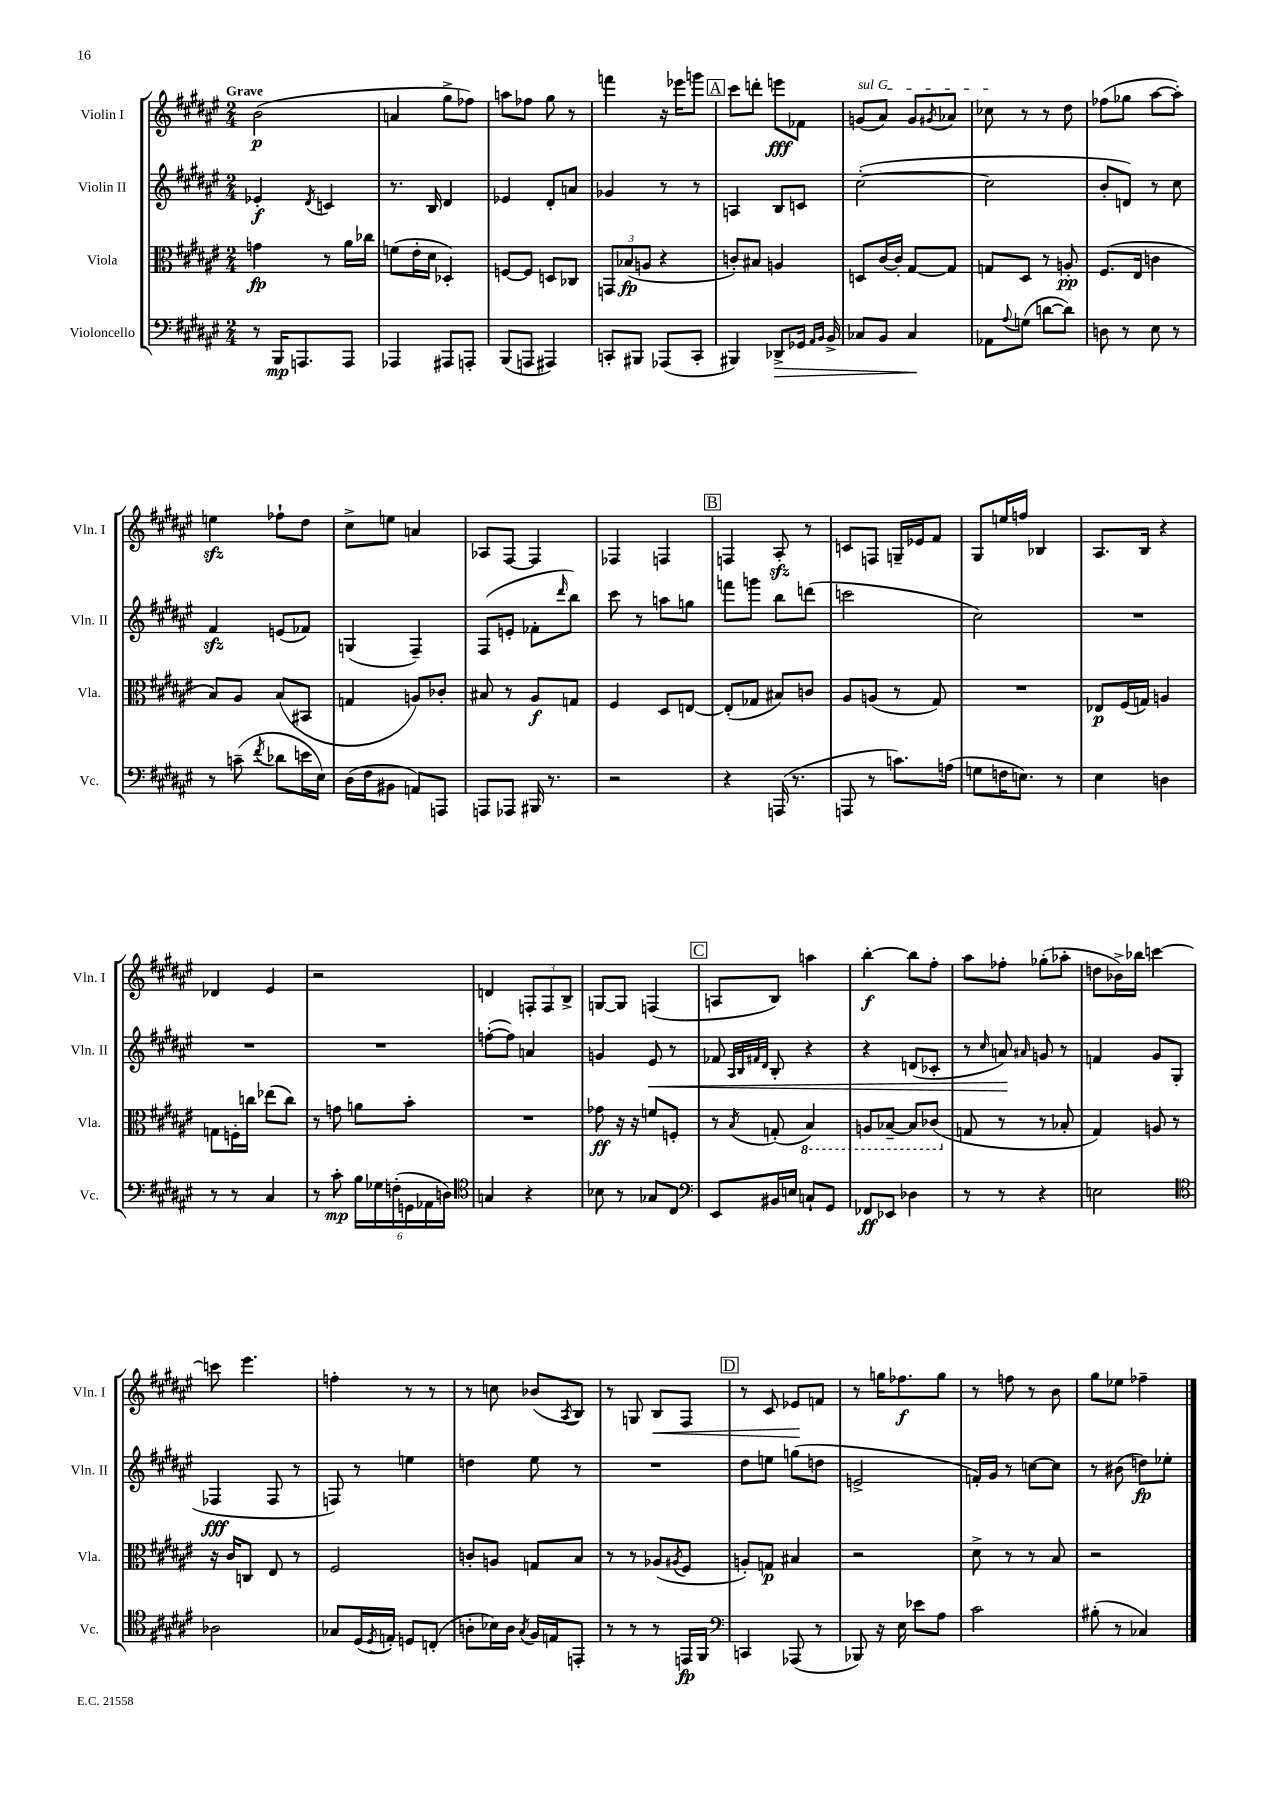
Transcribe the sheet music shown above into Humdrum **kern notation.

**kern	**dynam	**kern	**dynam	**kern	**dynam	**kern	**dynam
*part4	*part4	*part3	*part3	*part2	*part2	*part1	*part1
*staff4	*staff4	*staff3	*staff3	*staff2	*staff2	*staff1	*staff1
*I"Violoncello	*	*I"Viola	*	*I"Violin II	*	*I"Violin I	*
*I'Vc.	*	*I'Vla.	*	*I'Vln. II	*	*I'Vln. I	*
*clefF4	*	*clefC3	*	*clefG2	*	*clefG2	*
*k[f#c#g#d#a#e#]	*	*k[f#c#g#d#a#e#]	*	*k[f#c#g#d#a#e#]	*	*k[f#c#g#d#a#e#]	*
*M2/4	*	*M2/4	*	*M2/4	*	*M2/4	*
=1	=1	=1	=1	=1	=1	=1	=1
!	!	!	!	!	!	!LO:TX:a:B:t=Grave	!
8r	.	4gn\	fp	4e-X'/	f	(2b\	p
16BBB/KL	mp	.	.	.	.	.	.
8.AAAn/	.	.	.	.	.	.	.
.	.	.	.	8qd#/	.	.	.
.	.	8r	.	4cn/	.	.	.
8AAA/J	.	16a#\LL	.	.	.	.	.
.	.	16cc-X\JJ	.	.	.	.	.
=2	=2	=2	=2	=2	=2	=2	=2
4AAA-X/	.	(8fn\L	.	8.r	.	4an/	.
.	.	16e#'\L	.	.	.	.	.
.	.	16d#\JJ	.	16B/	.	.	.
8AAA#X/L	.	4D-X'/)	.	4d#/	.	8gg#^\L	.
8AAAn'/J	.	.	.	.	.	8ff-X\J)	.
=3	=3	=3	=3	=3	=3	=3	=3
(8BBB/L	.	[8Fn/L	.	4e-X/	.	8aan\L	.
8AAAn/J	.	8F/J]	.	.	.	8ff-X\J	.
4AAA#X/)	.	8Dn/L	.	8d#'/L	.	8gg#\	.
.	.	8C-X/J	.	8an/J	.	8r	.
=4	=4	=4	=4	=4	=4	=4	=4
8CCn'/L	.	12GGn/L	.	4g-X/	.	4fffn\	.
.	.	(12B-X/	fp	.	.	.	.
8BBB#X/J	.	.	.	.	.	.	.
.	.	12An/J	.	.	.	.	.
(8AAA-X/L	.	4r	.	8r	.	16r	.
.	.	.	.	.	.	16eee-X\KL	.
8CC'/J	.	.	.	8r	.	8gggn\J	.
!!LO:REH:place=s1:t=A
=5	=5	=5	=5	=5	=5	=5	=5
4BBB#X/)	.	8cn'/L)	.	4An/	.	8ccc#\L	.
.	.	8B#X/J	.	.	.	8dddn'\J	.
!	!LO:HP:b	!	!	!	!	!	!
8DD-X^/L	>	4An/	.	8B/L	.	8eeen\L	fff
16GG-X/Jk	.	.	.	8cn/J	.	8f-X\J	.
16qqAA#/LL	.	.	.	.	.	.	.
16qqBB/JJ	.	.	.	.	.	.	.
16BB^/	.	.	.	.	.	.	.
=6	=6	=6	=6	=6	=6	=6	=6
!	!	!	!	!	!	!LO:TX:a:i:t=sul G	!
8C-X/L	.	8Dn/L	.	([2cc#'\	.	(8gn/L	.
8BB/J	.	[16c#/L	.	.	.	8a#/J)	.
.	.	16c#'/JJ]	.	.	.	.	.
4C-/	.	[8G#/L	.	.	.	8g/L	.
.	.	.	.	.	.	8qg#X/	.
.	.	8G#/J]	.	.	.	8a-X/J	.
.	]	.	.	.	.	.	.
=7	=7	=7	=7	=7	=7	=7	=7
8AA-X\L	.	8Gn/L	.	2cc#\]	.	8cc-X\	.
8qqA#/	.	.	.	.	.	.	.
(8Gn\J	.	8D#/J	.	.	.	8r	.
[8dn\L	.	8r	.	.	.	8r	.
8d\J])	.	8An'/	pp	.	.	8dd#\	.
=8	=8	=8	=8	=8	=8	=8	=8
8Dn\	.	(8.F#/L	.	8b'/L	.	(8ff-X\L	.
8r	.	.	.	8dn/J)	.	8gg-X\J	.
.	.	16E#/Jk	.	.	.	.	.
8E#\	.	4cn\	.	8r	.	[8aa#\L	.
8r	.	.	.	8cc#\	.	8aa#'\J])	.
!!LO:LB:g=z
=9	=9	=9	=9	=9	=9	=9	=9
8r	.	8B/L)	.	4f#zz/	.	4eenzz\	.
(8cn~\	.	8A#/J	.	.	.	.	.
8qf#/	.	.	.	.	.	.	.
8d-X\L	.	(8B/L	.	(8en/L	.	8ff-X`\L	.
16en\L	.	8BB#X/J	.	8f-X/J)	.	8dd#\J	.
16E#\JJ)	.	.	.	.	.	.	.
=10	=10	=10	=10	=10	=10	=10	=10
(16D#\LL	.	4Gn/	.	(4Gn/	.	8cc#^\L	.
16F#\J	.	.	.	.	.	.	.
8BB#X\J	.	.	.	.	.	8een\J	.
8AAn/L)	.	8An/L)	.	4F#~/)	.	4an/	.
8AAAn/J	.	8c-X'/J	.	.	.	.	.
=11	=11	=11	=11	=11	=11	=11	=11
8AAAn/L	.	8B#X/	.	(8F#/L	.	8A-X/L	.
8AAA-X/J	.	8r	.	8en'/J	.	[8F#/J	.
16BBB#X/	.	8A#/L	f	8f-X'\L	.	4F#/]	.
8.r	.	.	.	.	.	.	.
.	.	.	.	16qqddd#/	.	.	.
.	.	8Gn/J	.	8bb\J)	.	.	.
=12	=12	=12	=12	=12	=12	=12	=12
2r	.	4F#/	.	8ccc#\	.	4F-X/	.
.	.	.	.	8r	.	.	.
.	.	8D#/L	.	8aan\L	.	4Fn/	.
.	.	[8En/J	.	8ggn\J	.	.	.
!!LO:REH:place=s1:t=B
=13	=13	=13	=13	=13	=13	=13	=13
4r	.	(8E'/L]	.	8fffn\L	.	4Fn/	.
.	.	8G-X/J	.	8gggn\J	.	.	.
(16AAAn/	.	8B#X/L)	.	8bb\L	.	8A#zz'/	.
8.r	.	.	.	.	.	.	.
.	.	8cn/J	.	(8dddn\J	.	8r	.
=14	=14	=14	=14	=14	=14	=14	=14
8AAAn/	.	8A#/L	.	2cccn\	.	8cn/L	.
8r	.	(8An/J	.	.	.	8Fn/J	.
8.cn\L)	.	8r	.	.	.	16Gn~/LL	.
.	.	.	.	.	.	16e-X/J	.
.	.	8G#/)	.	.	.	8f#/J	.
(16An\Jk	.	.	.	.	.	.	.
=15	=15	=15	=15	=15	=15	=15	=15
8Gn\L	.	2r	.	2cc#\)	.	8G#/L	.
16Fn\K	.	.	.	.	.	16een/L	.
8.En\J)	.	.	.	.	.	16ffn/JJ	.
.	.	.	.	.	.	4B-X/	.
8r	.	.	.	.	.	.	.
=16	=16	=16	=16	=16	=16	=16	=16
4E#\	.	8E-X/L	p	2r	.	8.A#/L	.
.	.	(16F#/L	.	.	.	.	.
.	.	16Gn/JJ)	.	.	.	16B/Jk	.
4Dn\	.	4An/	.	.	.	4r	.
!!LO:LB:g=z
=17	=17	=17	=17	=17	=17	=17	=17
8r	.	8Gn\L	.	2r	.	4d-X/	.
8r	.	16Fn'\L	.	.	.	.	.
.	.	16ccn\JJ	.	.	.	.	.
4C#/	.	(8ee-X\L	.	.	.	4e#/	.
.	.	8cc\J)	.	.	.	.	.
=18	=18	=18	=18	=18	=18	=18	=18
8r	.	8r	.	2r	.	2r	.
8c#'\	mp	8gn\	.	.	.	.	.
24B\LL	.	8an\L	.	.	.	.	.
24G-X\	.	.	.	.	.	.	.
(24Fn'\	.	.	.	.	.	.	.
24GGn\	.	8b'\J	.	.	.	.	.
24AA-X\	.	.	.	.	.	.	.
24Dn\JJ)	.	.	.	.	.	.	.
=19	=19	=19	=19	=19	=19	=19	=19
*clefC4	*	*	*	*	*	*	*
4Gn/	.	2r	.	([8ffn'\L	.	4dn/	.
.	.	.	.	8ff\J])	.	.	.
4r	.	.	.	4an/	.	12Fn'/L	.
.	.	.	.	.	.	12F/	.
.	.	.	.	.	.	12B^/J	.
=20	=20	=20	=20	=20	=20	=20	=20
8B-X\	.	8g-X\	ff	4gn/	.	[8Gn/L	.
8r	.	16r	.	.	.	8G/J]	.
.	.	16r	.	.	.	.	.
!	!	!	!	!	!LO:HP:b	!	!
8G-X/L	.	8fn/L	.	8e#/	<	(4Fn/	.
8C#/J	.	8Fn'/J	.	8r	.	.	.
!!LO:REH:place=s1:t=C
=21	=21	=21	=21	=21	=21	=21	=21
*clefF4	*	*	*	*	*	*	*
8EE#/L	.	8r	.	8f-X/	.	8An/L	.
.	.	.	.	32qqA#/LLL	.	.	.
.	.	.	.	32qqB/	.	.	.
.	.	.	.	32qqf#X/	.	.	.
.	.	8qB/	.	32qqd#/JJJ	.	.	.
16BB#X/L	.	(8Gn'/	.	8B'/	.	8B/J)	.
16En/JJ	.	.	.	.	.	.	.
*	*	*8ba	*	*	*	*	*
8Cn`/L	.	4BB/)	.	4r	.	4aan\	.
8GG#/J	.	.	.	.	.	.	.
=22	=22	=22	=22	=22	=22	=22	=22
8FF-X/L	ff	8AAn/L	.	4r	.	[4bb'\	f
8EE-X/J	.	[8BB-X~/J	.	.	.	.	.
4D-X\	.	8BB-/L]	.	(8dn/L	.	8bb\L]	.
.	.	(8C-X/J	.	8c-X'/J	.	8ff#'\J	.
=23	=23	=23	=23	=23	=23	=23	=23
*	*	*X8ba	*	*	*	*	*
8r	.	8Gn/	.	8r	.	8aa#\L	.
.	.	.	.	16qqcc#/	.	.	.
8r	.	8r	.	8an/)	.	8ff-X'\J	.
.	.	.	.	16qqa#X/	.	.	.
4r	.	8r	.	8gn/	[	(8gg-X'\L	.
.	.	8B-X'/	.	8r	.	8aa-X'\J	.
=24	=24	=24	=24	=24	=24	=24	=24
2En\	.	4G#/)	.	4fn/	.	8ddn\L	.
.	.	.	.	.	.	16b-X^\L)	.
.	.	.	.	.	.	16bb-X\JJ	.
.	.	8An/	.	8g#/L	.	[4cccn\	.
.	.	8r	.	(8G#/J	.	.	.
!!LO:LB:g=z
=25	=25	=25	=25	=25	=25	=25	=25
*clefC4	*	*	*	*	*	*	*
2A-X\	.	16r	.	4F-X/	fff	8cccn\]	.
.	.	16c#/KL	.	.	.	.	.
.	.	8Cn/J	.	.	.	4.eee#\	.
.	.	8E#/	.	8F-/	.	.	.
.	.	8r	.	8r	.	.	.
=26	=26	=26	=26	=26	=26	=26	=26
8G-X/L	.	2F#/	.	8Fn/)	.	4ffn'\	.
(16D#/L	.	.	.	8r	.	.	.
8qD#/	.	.	.	.	.	.	.
16En'/JJ)	.	.	.	.	.	.	.
8Dn/L	.	.	.	4een\	.	8r	.
(8Cn'/J	.	.	.	.	.	8r	.
=27	=27	=27	=27	=27	=27	=27	=27
8An'\L	.	8cn'/L	.	4ddn\	.	8r	.
16B-X\L)	.	8An/J	.	.	.	8ccn\	.
16A\JJ	.	.	.	.	.	.	.
8qG#/	.	.	.	.	.	.	.
16F#/LL	.	8Gn/L	.	8ee#\	.	(8b-X/L	.
16En/J	.	.	.	.	.	.	.
.	.	.	.	.	.	8qA#/	.
8EEn'/J	.	8B/J	.	8r	.	8B/J)	.
=28	=28	=28	=28	=28	=28	=28	=28
8r	.	8r	.	2r	.	8r	.
8r	.	8r	.	.	.	8Gn/	.
!	!	!	!	!	!	!	!LO:HP:b
8r	.	(8A-X/L	.	.	.	8B/L	<
.	.	8qA#X/	.	.	.	.	.
16EEn/LL	fp	8F#/J	.	.	.	8F#/J	.
16FF#/JJ	.	.	.	.	.	.	.
!!LO:REH:place=s1:t=D
=29	=29	=29	=29	=29	=29	=29	=29
*clefF4	*	*	*	*	*	*	*
4CCn/	.	8An'/L)	.	8dd#\L	.	8r	.
.	.	8Gn/J	p	8een\J	.	8c#/	.
(8AAA-X/	.	4B#X/	.	(8ggn\L	.	8e-X/L	.
8r	.	.	.	8ddn\J	.	8fn/J	[
=30	=30	=30	=30	=30	=30	=30	=30
8BBB-X/)	.	2r	.	2en^/	.	8r	.
16r	.	.	.	.	.	16ggn\KL	.
16E#\	.	.	.	.	.	8.ff-X\	f
8e-X\L	.	.	.	.	.	.	.
8A#\J	.	.	.	.	.	8gg\J	.
=31	=31	=31	=31	=31	=31	=31	=31
2c#\	.	8d#^\	.	16fn'/LL)	.	8r	.
.	.	.	.	16g#/JJ	.	.	.
.	.	8r	.	8r	.	8ffn\	.
.	.	8r	.	[8ccn\L	.	8r	.
.	.	8B/	.	8cc\J]	.	8b\	.
=32	=32	=32	=32	=32	=32	=32	=32
(8B#X'\	.	2r	.	8r	.	8gg#\L	.
8r	.	.	.	(8b#X\	.	8ee-X\J	.
4C-X/)	.	.	.	8ddn\L)	fp	4ff-X~\	.
.	.	.	.	8ee-X'\J	.	.	.
==	==	==	==	==	==	==	==
*-	*-	*-	*-	*-	*-	*-	*-
